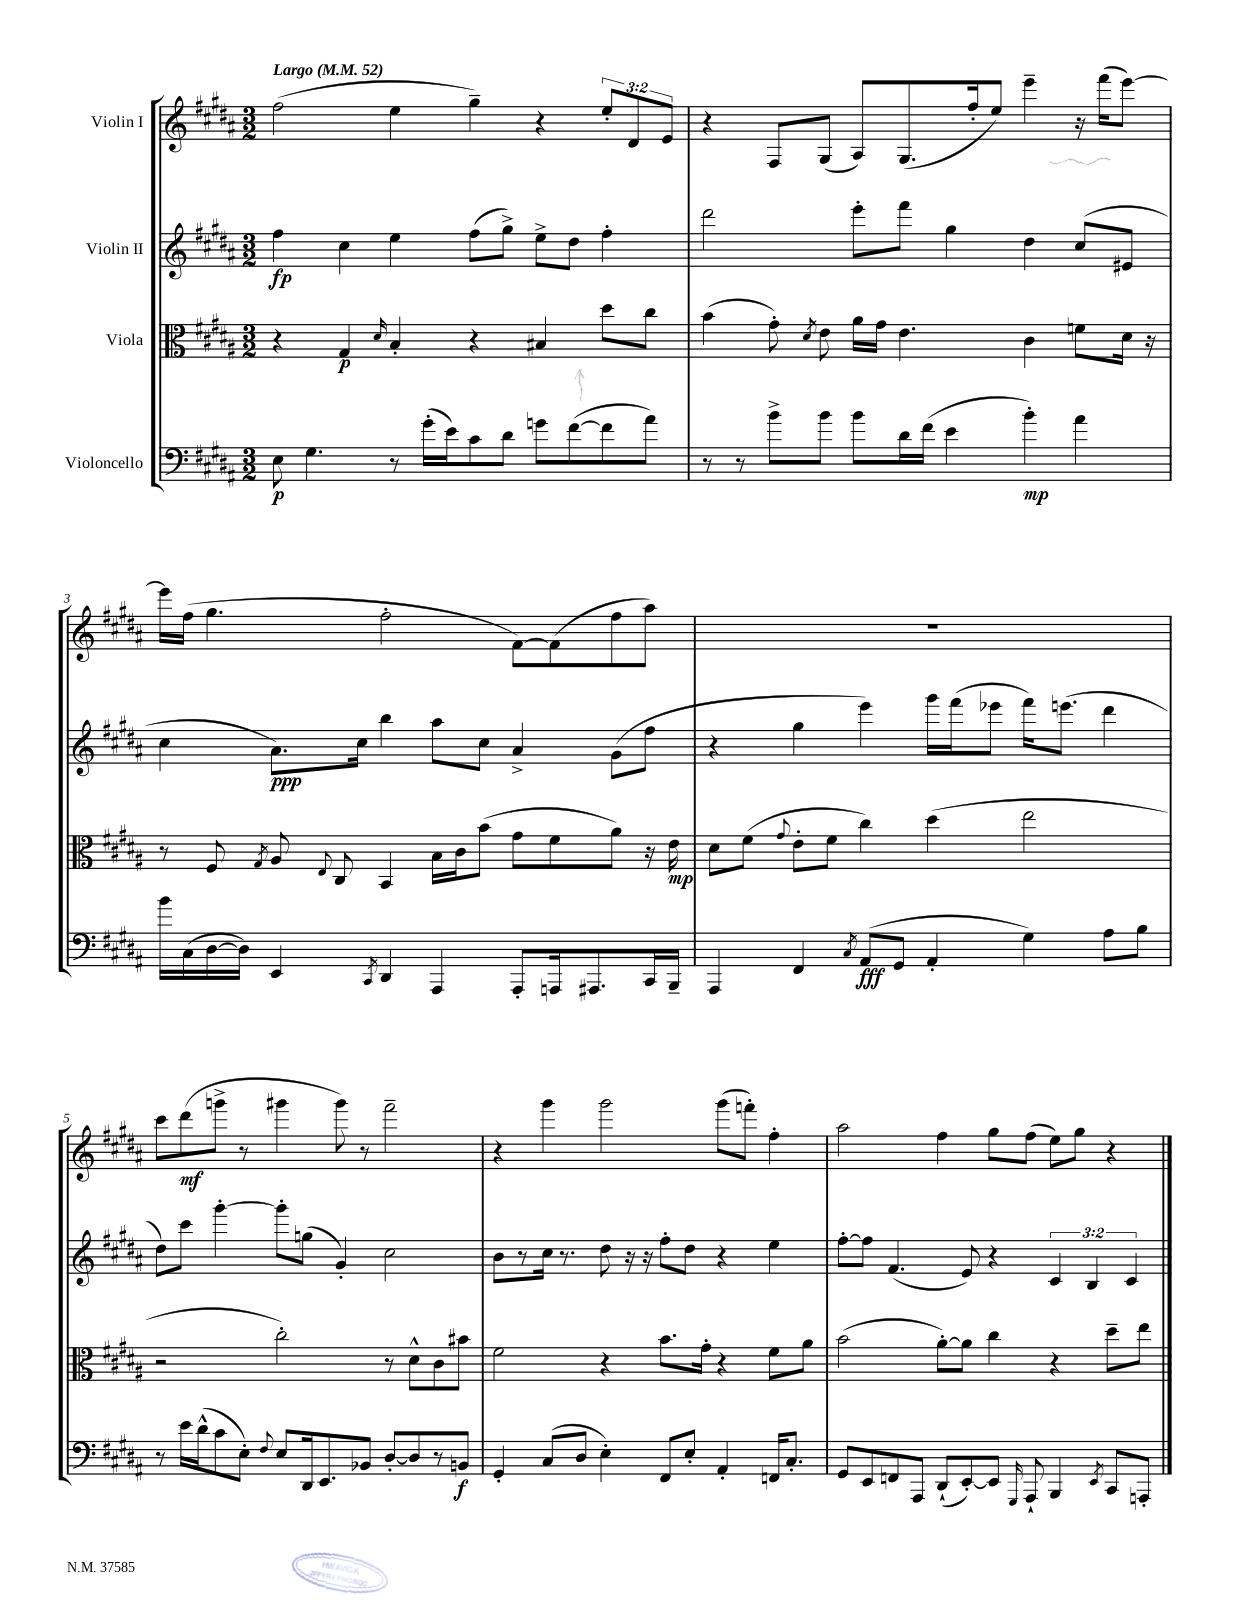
<<
\new StaffGroup <<
\new Staff = "s0" \with { instrumentName = "Violin I" } {
    \clef treble \key b \major \numericTimeSignature \time 3/2 \override Staff.TupletNumber.text = #tuplet-number::calc-fraction-text \tempo "Largo" 4 = 52
    \autoBeamOff fis''2( e''4 gis''4--) r4 \tuplet 3/2 { e''8[-. dis'8 e'8] } |
    r4 fis8[ gis8]( ais8[) gis8.( fis''16-. e''8]) e'''4-- r16 fis'''16[( e'''8]~) |
    e'''16[ fis''16]( gis''4. fis''2-. fis'8[~) fis'8( fis''8 ais''8]) |
    R1. |
    cis'''8[ dis'''8\mf( g'''8]-> r8 gis'''4 gis'''8) r8 fis'''2-- |
    r4 gis'''4 gis'''2 gis'''8[( f'''8]-.) fis''4-. |
    ais''2 fis''4 gis''8[ fis''8]( e''8[) gis''8] r4 \bar "|." |
}
\new Staff = "s1" \with { instrumentName = "Violin II" } {
    \clef treble \key b \major \numericTimeSignature \time 3/2 \override Staff.TupletNumber.text = #tuplet-number::calc-fraction-text
    \autoBeamOff fis''4\fp cis''4 e''4 fis''8[( gis''8]->) e''8[-> dis''8] fis''4-. |
    dis'''2 e'''8[-. fis'''8] gis''4 dis''4 cis''8[( eis'8] |
    cis''4 ais'8.[\ppp) cis''16] b''4 ais''8[ cis''8] ais'4-> gis'8[( fis''8] |
    r4 gis''4 e'''4) gis'''16[ fis'''16( ees'''8] fis'''16[) e'''8.]( dis'''4 |
    dis''8[) cis'''8] gis'''4~-. gis'''8[-. g''8]( gis'4-.) cis''2 |
    b'8[ r8 cis''16] r8. dis''8 r16 r16 fis''8[-. dis''8] r4 e''4 |
    fis''8[~-. fis''8] fis'4.( e'8) r4 \tuplet 3/2 { cis'4 b4 cis'4 } \bar "|." |
}
\new Staff = "s2" \with { instrumentName = "Viola" } {
    \clef alto \key b \major \numericTimeSignature \time 3/2
    \autoBeamOff r4 gis4\p \grace { dis'16 } b4-. r4 bis4 dis''8[ cis''8] |
    b'4( gis'8-.) \acciaccatura { dis'8 } e'8 ais'16[ gis'16] e'4. cis'4 f'8[ dis'16] r16 |
    r8 fis8 \acciaccatura { gis8 } ais8 \appoggiatura { e8 } cis8 b,4 b16[ cis'16 b'8]( gis'8[ fis'8 ais'8]) r16 e'16\mp |
    dis'8[ fis'8]( \appoggiatura { gis'8 } e'8[-. fis'8] cis''4) dis''4( e''2 |
    r2 cis''2-.) r8 dis'8[-^ cis'8 bis'8] |
    fis'2 r4 b'8.[ gis'16]-. r4 fis'8[ ais'8] |
    b'2( ais'8[~-.) ais'8] cis''4 r4 dis''8[-- e''8] \bar "|." |
}
\new Staff = "s3" \with { instrumentName = "Violoncello" } {
    \clef bass \key b \major \numericTimeSignature \time 3/2
    \autoBeamOff e8\p gis4. r8 gis'16[-.( e'16) cis'8 dis'8] g'8[ fis'8~( fis'8 ais'8]) |
    r8 r8 b'8[-> b'8] b'8[ dis'16 fis'16]( e'4 b'4-.\mp) ais'4 |
    b'16[ cis16( dis16~ dis16]) e,4 \acciaccatura { cis,8 } dis,4 ais,,4 ais,,8[-. a,,16 ais,,8. cis,16 b,,16]-- |
    ais,,4 fis,4 \acciaccatura { cis8 } ais,8[\fff( gis,8] ais,4-. gis4) ais8[ b8] |
    r8 e'16[ dis'16-^( cis'8 e8]-.) \appoggiatura { fis8 } e8[ dis,16 e,8. bes,8] dis8[~-. dis8 r8 b,8]\f |
    gis,4-. cis8[( dis8] e4-.) fis,8[ e8]-. ais,4-. f,16[ cis8.]-. |
    gis,8[ e,8 f,8 ais,,8] dis,8[-!( e,8~-.) e,8] \grace { gis,,16 } ais,,8-! b,,4 \acciaccatura { e,8 } cis,8[ a,,8]-. \bar "|." |
}
>>
>>
